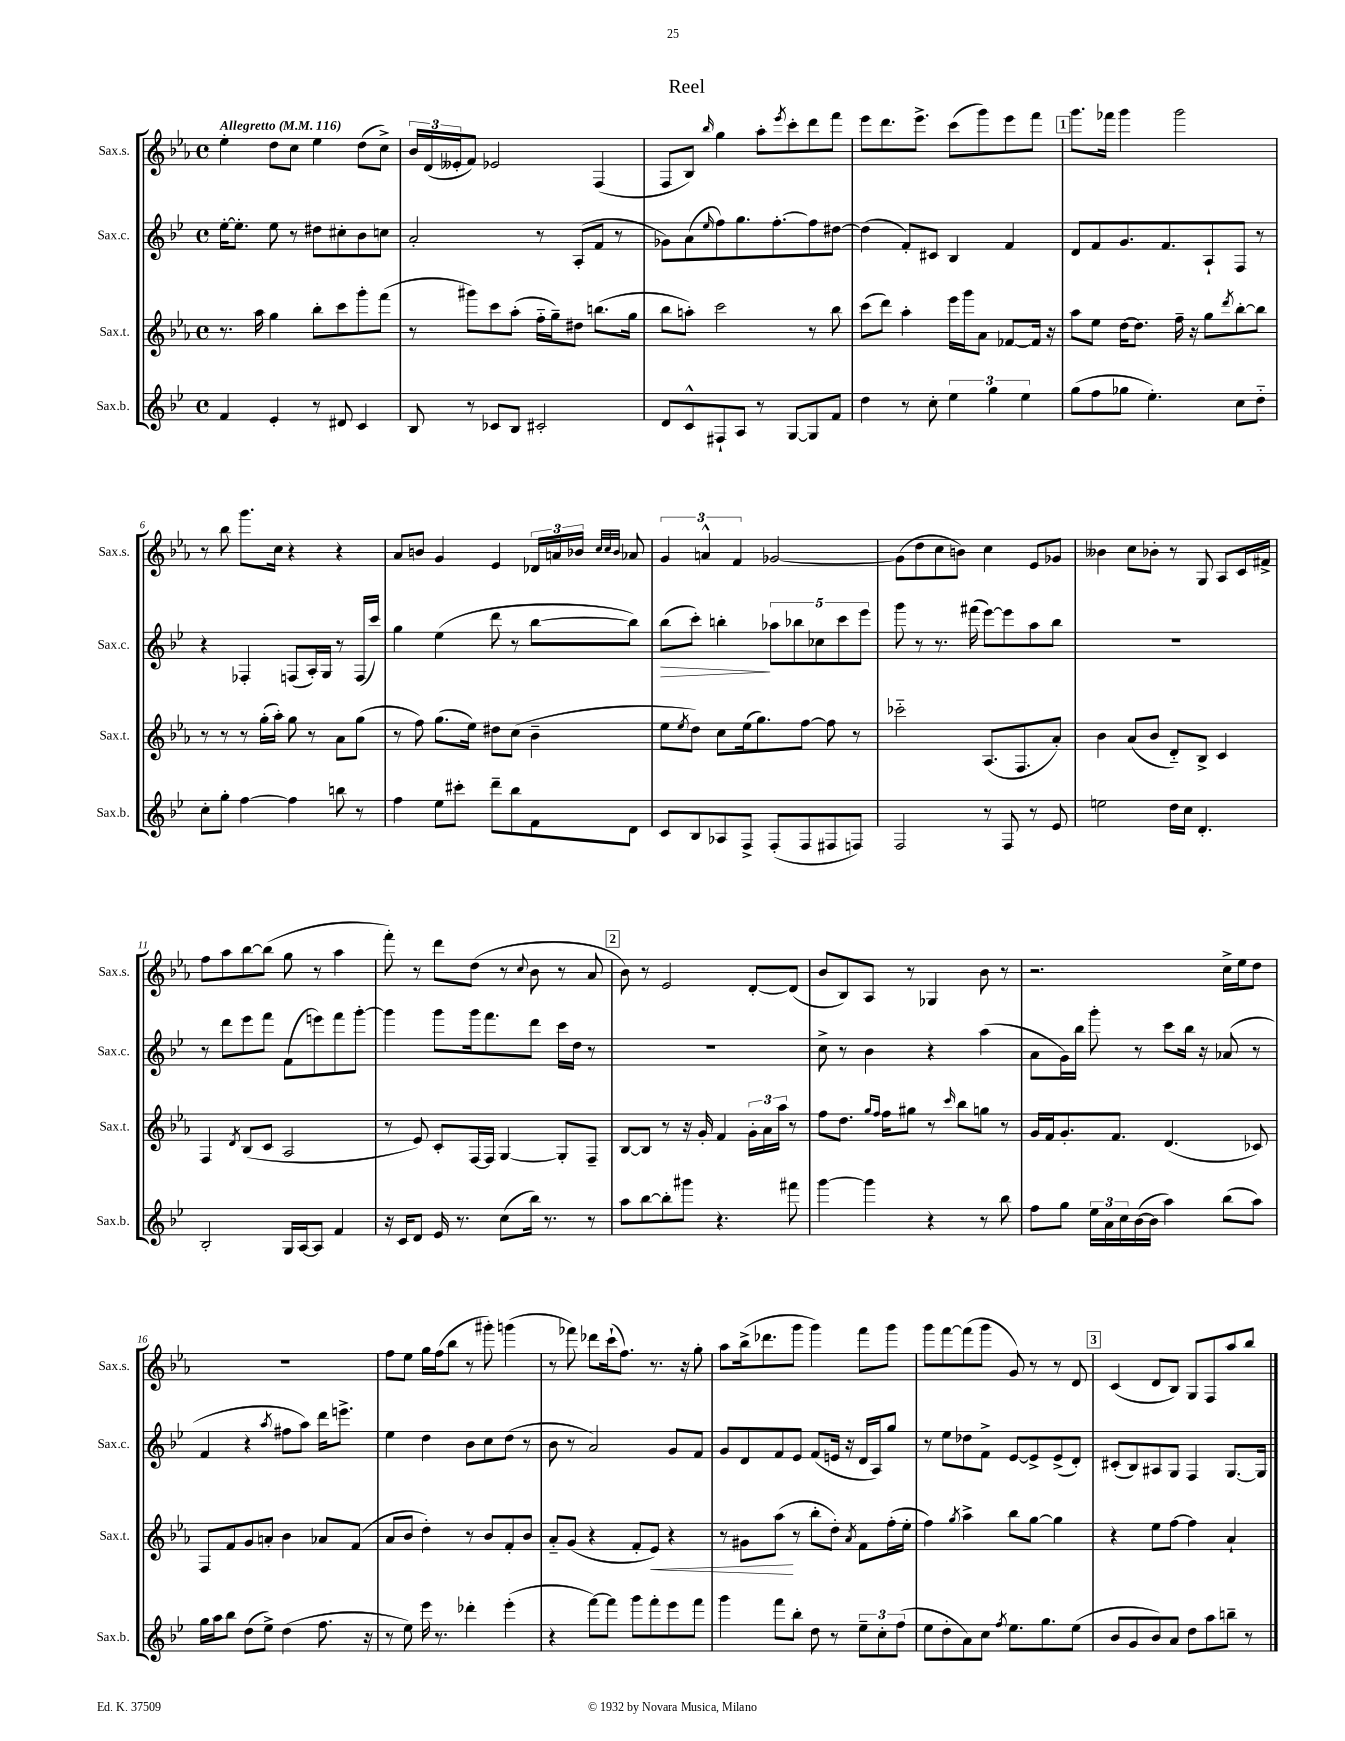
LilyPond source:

\header { title = "Reel" }
<<
\new StaffGroup <<
\new Staff = "s0" \with { instrumentName = "Sax.s." shortInstrumentName = "Sax.s." } {
    \clef treble \key ees \major \defaultTimeSignature \time 4/4 \tempo "Allegretto" 4 = 116
    ees''4-. d''8 c''8 ees''4 d''8( c''8->) |
    \tuplet 3/2 { bes'16 d'16( eeses'16-. } f'8) ees'2 f4( |
    f8 bes8) \grace { bes''16 } g''4 aes''8-. \acciaccatura { ees'''8 } c'''8-. d'''8 f'''8 |
    ees'''8 d'''8. ees'''8.-> c'''8( g'''8) ees'''8 f'''8 |
    \mark \markup { \box "1" } g'''8. fes'''16 g'''4 g'''2 |
    r8 bes''8 g'''8. c''16 r4 r4 |
    aes'8 b'8 g'4 ees'4 \tuplet 3/2 { des'16 a'16 bes'16 } \grace { c''32 c''32 bes'32 } aes'8 |
    \tuplet 3/2 { g'4 a'4-^ f'4 } ges'2~ |
    ges'8( d''8 c''8 b'8) c''4 ees'8 ges'8 |
    beses'4 c''8 bes'8-. r8 g8 aes8 c'16 fis'16-> |
    f''8 aes''8 bes''8~ bes''8( g''8 r8 aes''4 |
    f'''8-.) r8 d'''8 d''8( r8 \appoggiatura { c''8 } bes'8 r8 aes'8 |
    \mark \markup { \box "2" } bes'8) r8 ees'2 d'8~-. d'8( |
    bes'8 bes8) aes8 r8 ges4 bes'8 r8 |
    r2. c''16-> ees''16 d''8 |
    R1 |
    f''8 ees''8 g''16 f''16( bes''8 r8 gis'''8-.) g'''4( |
    r8 fes'''8) des'''8 c'''16-!( f''8.) r8. r16 g''8-. |
    aes''8 bes''16->( des'''8. g'''8 g'''4) f'''8 g'''8 |
    g'''8 f'''8~ f'''8( g'''8 g'8) r8 r8 d'8 |
    \mark \markup { \box "3" } c'4( d'8 bes8) g8 f8 aes''8 bes''8 \bar "|." |
}
\new Staff = "s1" \with { instrumentName = "Sax.c." shortInstrumentName = "Sax.c." } {
    \clef treble \key bes \major \defaultTimeSignature \time 4/4
    ees''16~-. ees''8.-. ees''8 r8 dis''8 cis''8-. bes'8 c''8 |
    a'2-. r8 a8-.( f'8 r8 |
    ges'8) a'8( \grace { ees''16 } f''8) g''8. f''8.~-. f''8 dis''8~ |
    dis''4( f'8-.) cis'8 bes4 f'4 |
    \mark \markup { \box "1" } d'8 f'8 g'8. f'8. a8-! f8 r8 |
    r4 fes4-. f8( a16-.) g16 r8 f16( c'''16) |
    g''4 ees''4( d'''8 r8 bes''8~ bes''8) |
    bes''8\>( c'''8-.) b''4-.\! \tuplet 5/4 { aes''8 bes''8 ces''8 c'''8 ees'''8 } |
    g'''8 r8 r8. fis'''16( ees'''8~) ees'''8 a''8 bes''8 |
    R1 |
    r8 d'''8 ees'''8 f'''8 f'8( e'''8) f'''8 g'''8~-. |
    g'''4 g'''8 g'''16 f'''8. d'''8 c'''16 d''16 r8 |
    \mark \markup { \box "2" } R1 |
    c''8-> r8 bes'4 r4 a''4( |
    a'8 g'16) bes''16 g'''8-. r8 c'''8 bes''16 r16 aes'8( r8 |
    f'4 r4 \acciaccatura { a''8 } fis''8 a''8) d'''16 e'''8.-> |
    ees''4 d''4 bes'8 c''8 d''8( r8 |
    bes'8 r8 a'2) g'8 f'8 |
    g'8 d'8 f'8 ees'8 f'8( e'16 r16 d'16 a16) g''8 |
    r8 ees''8 des''8 f'8-> ees'8~ ees'8-> ees'8->( d'8-.) |
    \mark \markup { \box "3" } cis'8-.( bes8) ais8 g8 f4 g8.~ g16 \bar "|." |
}
\new Staff = "s2" \with { instrumentName = "Sax.t." shortInstrumentName = "Sax.t." } {
    \clef treble \key ees \major \defaultTimeSignature \time 4/4
    r8. aes''16 g''4 bes''8-. c'''8 g'''8-. f'''8( |
    r8 gis'''8) c'''8 aes''8-.( f''16-_ g''16--) dis''8 b''8.( g''16 |
    bes''8 a''8-.) c'''2 r8 bes''8 |
    c'''8( d'''8) aes''4-. ees'''16 g'''16 aes'8 fes'8~ fes'16 r16 |
    \mark \markup { \box "1" } aes''8 ees''8 d''16~ d''8. f''16-- r16 g''8 \acciaccatura { d'''8 } bes''8~-. bes''8 |
    r8 r8 r8 g''16-.( aes''16-.) g''8 r8 aes'8 g''8( |
    r8 f''8) g''8.( ees''16) dis''8 c''8( bes'4-- |
    ees''8 \acciaccatura { ees''8 } d''8) c''8 ees''16( g''8.) f''8~ f''8 r8 |
    ces'''2-_ aes8.( f8. aes'8-.) |
    bes'4 aes'8( bes'8 d'8-_) bes8-> c'4 |
    f4 \acciaccatura { d'8 } bes8( c'8 aes2 |
    r8 ees'8) c'8-. f16~ f16 g4~ g8-. f8-- |
    \mark \markup { \box "2" } bes8~ bes8 r8 r16 g'16-. f'4 \tuplet 3/2 { g'16-. aes'16 aes''16 } r8 |
    f''8 d''8. \grace { g''16 f''16 } f''16 gis''8 r8 \grace { c'''16 } bes''8 g''8 r8 |
    g'16 f'16 g'8.-. f'8. d'4.( ces'8) |
    f8 f'8 g'8 a'8-. bes'4 aes'8 f'8( |
    aes'8 bes'8 d''4-.) r8 bes'8 f'8-. bes'8 |
    aes'8-_ g'8( r4 f'8-. ees'8\<) r4 |
    r8 gis'8 aes''8\!( r8 bes''8-. d''8-.) \acciaccatura { aes'8 } f'8 f''16-.( ees''16-. |
    f''4) \acciaccatura { g''8 } aes''4-> bes''8 g''8~ g''4 |
    \mark \markup { \box "3" } r4 ees''8 f''8~ f''4 aes'4-! \bar "|." |
}
\new Staff = "s3" \with { instrumentName = "Sax.b." shortInstrumentName = "Sax.b." } {
    \clef treble \key bes \major \defaultTimeSignature \time 4/4
    f'4 ees'4-. r8 dis'8 c'4 |
    bes8 r8 ces'8 bes8 cis'2-. |
    d'8 c'8-^ fis8-! a8 r8 g8~ g8 f'8 |
    d''4 r8 c''8-. \tuplet 3/2 { ees''4 g''4 ees''4 } |
    \mark \markup { \box "1" } g''8( f''8 ges''8 ees''4.-.) c''8 d''8-_ |
    c''8-. g''8-. f''4~ f''4 b''8 r8 |
    f''4 ees''8 cis'''8-. d'''8-- bes''8 f'8 d'8 |
    c'8 bes8 aes8 f8-> f8-.( f8 fis8 f8) |
    f2 r8 f8 r8 ees'8 |
    e''2 d''16 c''16 d'4.-. |
    bes2-. g16 a16~ a8 f'4 |
    r16 c'16 d'8 ees'16 r8. c''8( bes''16) r8. r8 |
    \mark \markup { \box "2" } a''8 bes''8~ bes''8-. gis'''8 r4. fis'''8 |
    g'''4~ g'''4 r4 r8 bes''8 |
    f''8 g''8 \tuplet 3/2 { ees''16 a'16 c''16 } bes'16~( bes'16 a''4) bes''8( a''8) |
    g''16 a''16 bes''8 d''8( ees''8->) d''4( f''8. r16 |
    r8 ees''8) ees'''16 r8. des'''4-. ees'''4-.( |
    r4 f'''8~) f'''8 g'''8 f'''8-. ees'''8 f'''8 |
    g'''4 f'''8 bes''8-. d''8 r8 \tuplet 3/2 { ees''8-- c''8-. f''8( } |
    ees''8 d''8-. a'8) c''8 \acciaccatura { f''8 } ees''8. g''8. ees''8( |
    \mark \markup { \box "3" } bes'8 g'8 bes'8) a'8 d''8 a''8 b''8-- r8 \bar "|." |
}
>>
>>
